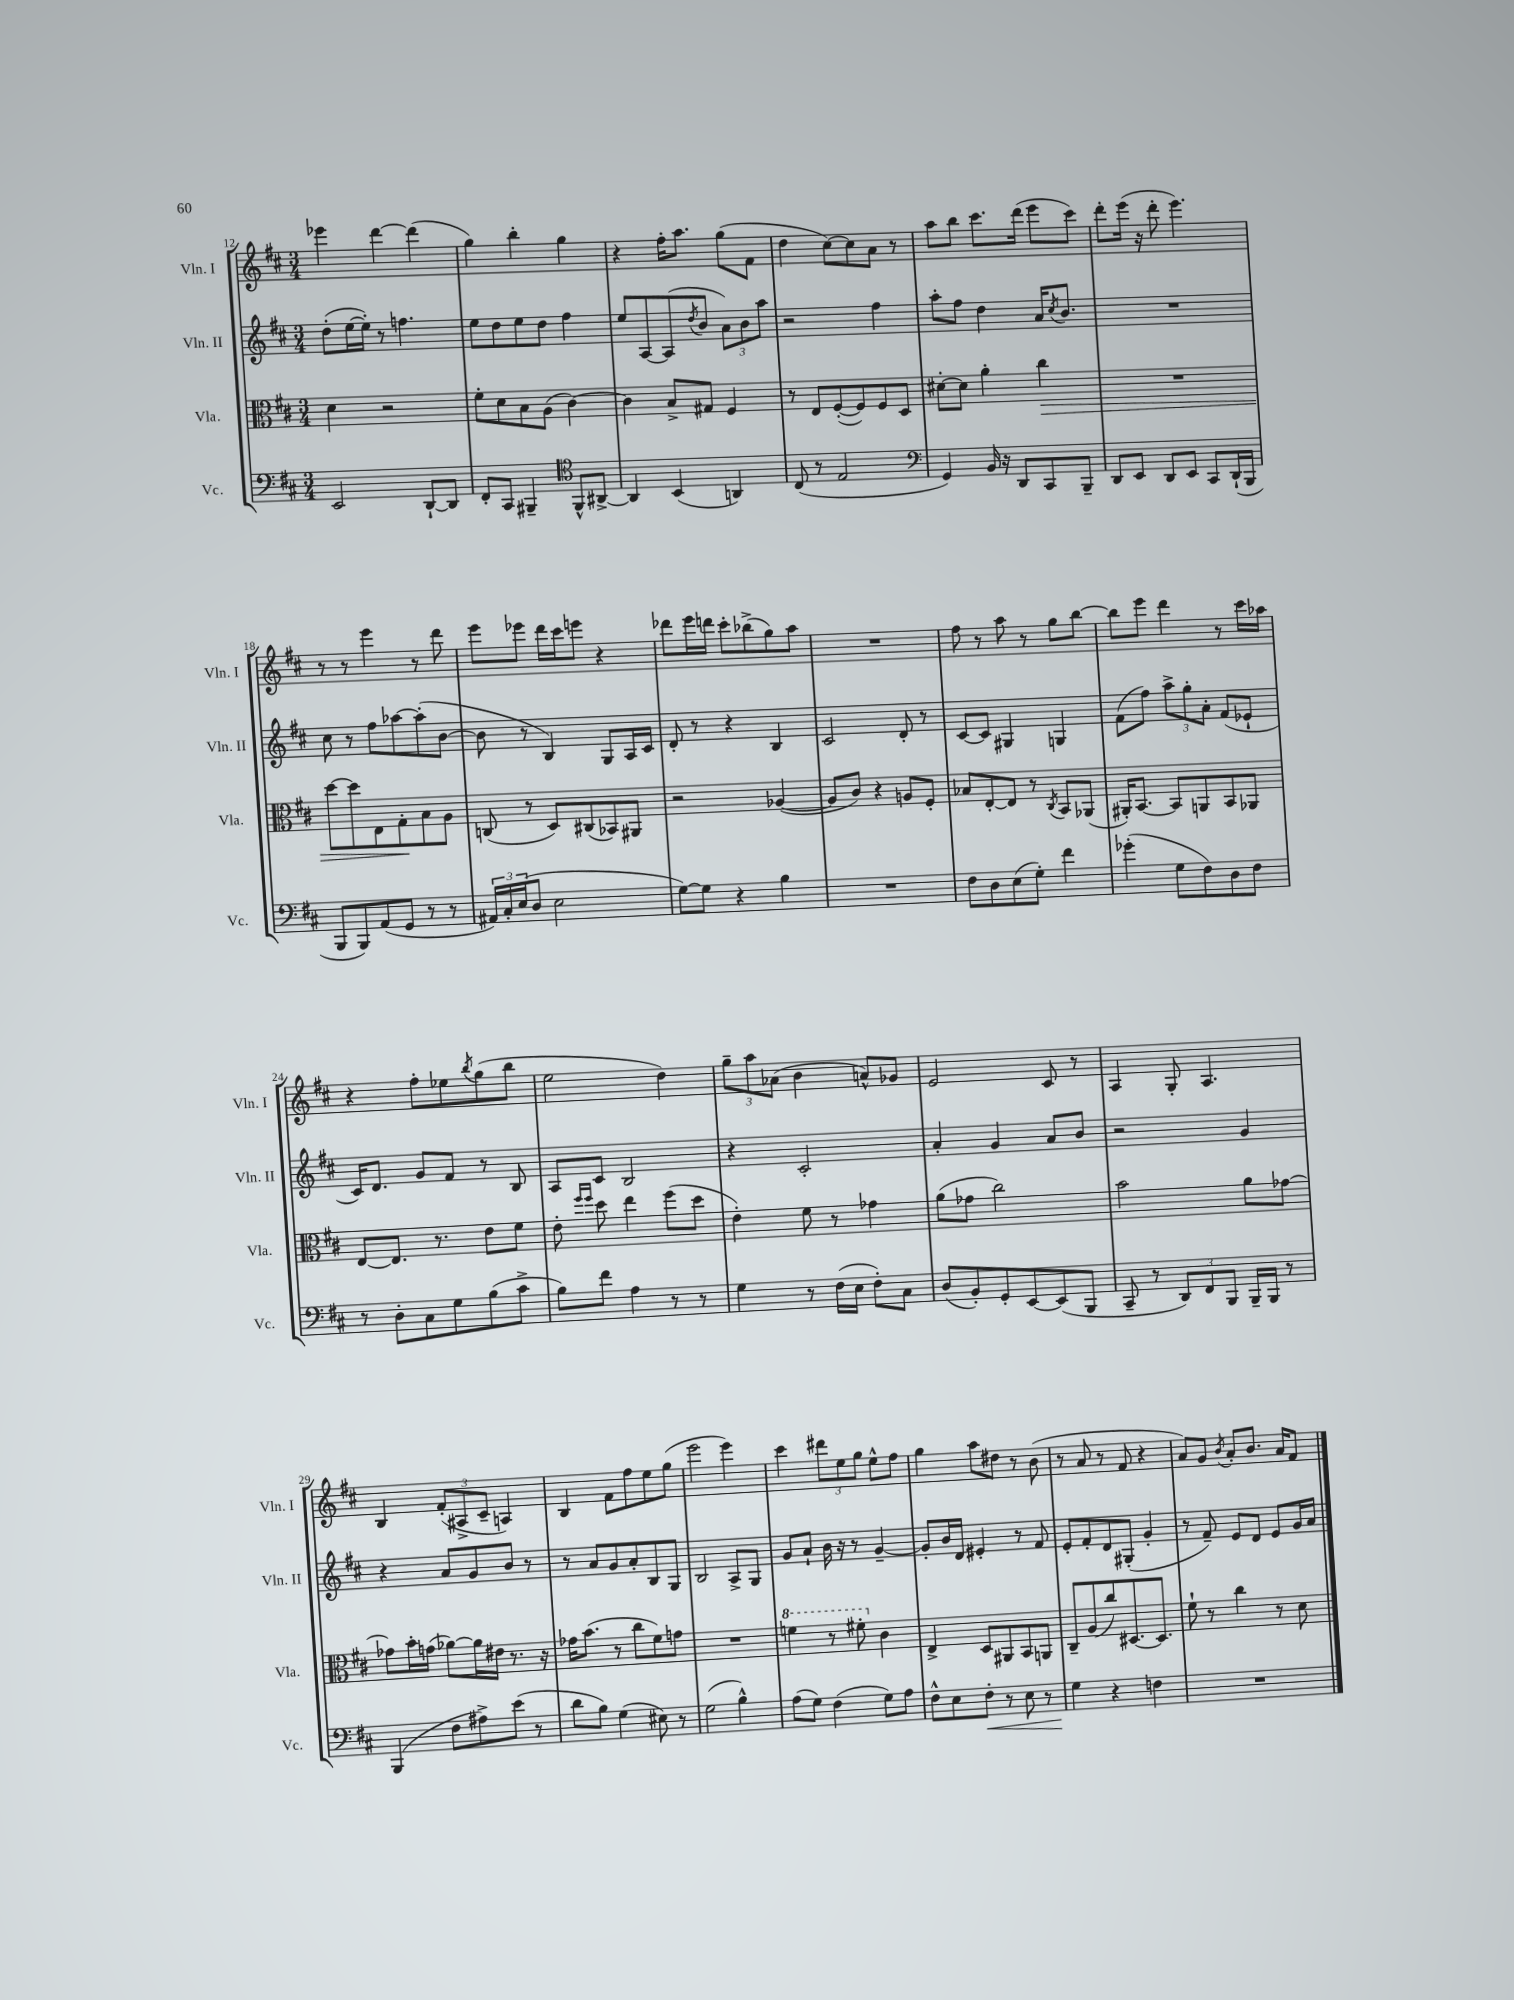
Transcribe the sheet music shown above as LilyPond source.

<<
\new StaffGroup <<
\new Staff = "s0" \with { instrumentName = "Vln. I" shortInstrumentName = "Vln. I" } {
    \clef treble \key d \major \numericTimeSignature \time 3/4
    ees'''4 d'''4~ d'''4( |
    g''4) b''4-. g''4 |
    r4 fis''16-. a''8. g''8( fis'8 |
    d''4 cis''8~) cis''8 a'8 r8 |
    a''8 b''8 cis'''8. d'''16( e'''8 cis'''8) |
    d'''8-. e'''16( r16 d'''8-. e'''4.) |
    r8 r8 e'''4 r8 d'''8 |
    e'''8 ees'''8 d'''16 cis'''16 e'''8 r4 |
    des'''8 e'''16 d'''16 cis'''8-. bes''8->( g''8) a''8 |
    R2. |
    fis''8 r8 a''8 r8 g''8 b''8~ |
    b''8 e'''8 d'''4 r8 cis'''16 aes''16 |
    r4 fis''8-. ees''8 \acciaccatura { b''8 } g''8( b''8 |
    e''2 d''4) |
    \tuplet 3/2 { g''8-- a''8 aes'8( } b'4 a'8-^) ges'8 |
    e'2 cis'8 r8 |
    a4 g8-. a4. |
    b4 \tuplet 3/2 { fis'8-.( ais8-> cis'8-- } a4) |
    b4 fis'8 fis''8 e''8 g''8( |
    e'''2 e'''4) |
    cis'''4 \tuplet 3/2 { dis'''8 e''8 g''8 } e''8-^ fis''8 |
    g''4 a''8 dis''8 r8 b'8( |
    r8 a'8 r8 fis'8 r4 |
    a'8) g'8 \acciaccatura { b'8 } a'8-. b'8. a'16 fis'8 \bar "|." |
}
\new Staff = "s1" \with { instrumentName = "Vln. II" shortInstrumentName = "Vln. II" } {
    \clef treble \key d \major \numericTimeSignature \time 3/4
    d''8-.( e''16~ e''16-.) r8 f''4. |
    e''8 d''8 e''8 d''8 fis''4 |
    e''8 a8~ a8( \acciaccatura { d''8 } b'8 \tuplet 3/2 { a'8) b'8 a''8 } |
    r2 fis''4 |
    a''8-. fis''8 d''4 a'16 \acciaccatura { cis''8 } b'8. |
    R2. |
    cis''8 r8 fis''8 aes''8~ aes''8-.( b'8~ |
    b'8 r8 b4) g8 a16 cis'16 |
    d'8-. r8 r4 b4 |
    cis'2 d'8-. r8 |
    cis'8~ cis'8 gis4 g4 |
    fis'8( fis''8) \tuplet 3/2 { a''8-> g''8-. a'8-. } fis'8( ees'8-! |
    cis'16) d'8. g'8 fis'8 r8 b8 |
    a8 cis'8 b2 |
    r4 cis'2-. |
    a'4-. g'4 a'8 b'8 |
    r2 g'4 |
    r4 a'8 g'8 b'8 r8 |
    r8 a'8 g'8 a'8-. b8 g8 |
    b2 a8-> g8 |
    g'8 a'8-! b'16 r16 r8 g'4~-- |
    g'8-. b'16 d'16 eis'4-. r8 fis'8 |
    e'8-. fis'8-. d'8 gis8-.( g'4-. |
    r8 fis'8--) e'8 d'8 e'8 g'16 a'16 \bar "|." |
}
\new Staff = "s2" \with { instrumentName = "Vla." shortInstrumentName = "Vla." } {
    \clef alto \key d \major \numericTimeSignature \time 3/4
    d'4 r2 |
    fis'8-. d'8 b8 a8( cis'4~) |
    cis'4 b8-> gis8 fis4 |
    r8 e8 fis8~-.( fis8) fis8 d8 |
    dis'8~-. dis'8 a'4-. cis''4\> |
    R2. |
    d''8~ d''8 e8 g8-.\! b8 a8 |
    c8( r8 d8) cis8( bes,8) ais,8 |
    r2 aes4~( |
    aes8 cis'8) r4 a8 fis8-. |
    bes8 e8~-. e8 r8 \acciaccatura { cis8 } b,8 aes,8( |
    ais,16-.) b,8.~ b,8 a,8 b,8 aes,8 |
    e8~ e8. r8. e'8 fis'8 |
    e'8-. \grace { fis''16 fis''16 } d''8 e''4 fis''8( d''8 |
    e'4-.) fis'8 r8 ges'4 |
    a'8( ges'8 cis''2) |
    b'2 a'8 ges'8~ |
    ges'8 b'16-. g'16( aes'8~) aes'16 eis'16 r8. r16 |
    ges'16 b'8.( r8 cis''8 fis'8) g'8 |
    R2. |
    \ottava #1 f''4 r8 fis''8-. \ottava #0 cis'4 |
    e4-> d8 ais,8 b,8 a,8 |
    cis8-- a8( cis''8) dis8.~ dis8. |
    fis'8-! r8 cis''4 r8 d'8 \bar "|." |
}
\new Staff = "s3" \with { instrumentName = "Vc." shortInstrumentName = "Vc." } {
    \clef bass \key d \major \numericTimeSignature \time 3/4
    e,2 d,8~-! d,8 |
    fis,8-. cis,8 bis,,4-- \clef tenor fis,8-^ ais,8~-> |
    ais,4 b,4( a,4) |
    cis8( r8 e2 |
    \clef bass g,4) b,16 r16 d,8 cis,8 b,,8-- |
    d,8 e,8 d,8 e,8 cis,8 d,16-!( b,,16 |
    b,,8 b,,8) a,8( g,8 r8 r8 |
    \tuplet 3/2 { ais,16) cis16-. e16( } d8 e2 |
    g8~) g8 r4 b4 |
    R2. |
    fis8 d8 e8( g8-.) fis'4 |
    ges'4-.( g8 fis8) d8 fis8 |
    r8 d8-. cis8 g8 b8( cis'8-> |
    b8) fis'8 a4 r8 r8 |
    g4 r8 fis16( e16 fis8-.) cis8 |
    d8( b,8-.) g,8-. e,8~ e,8( b,,8 |
    cis,8-- r8 \tuplet 3/2 { d,8) fis,8 b,,8 } b,,16-- b,,16 r8 |
    b,,4( fis8 ais8->) e'8( r8 |
    d'8 b8) g4( eis8) r8 |
    g2( b4-^) |
    a8( g8) fis4( g8) a8 |
    fis8-^ e8 fis8-.\< r8 e8 r8 |
    g4\! r4 f4 |
    R2. \bar "|." |
}
>>
>>
\layout { \context { \Score currentBarNumber = #12 } }
